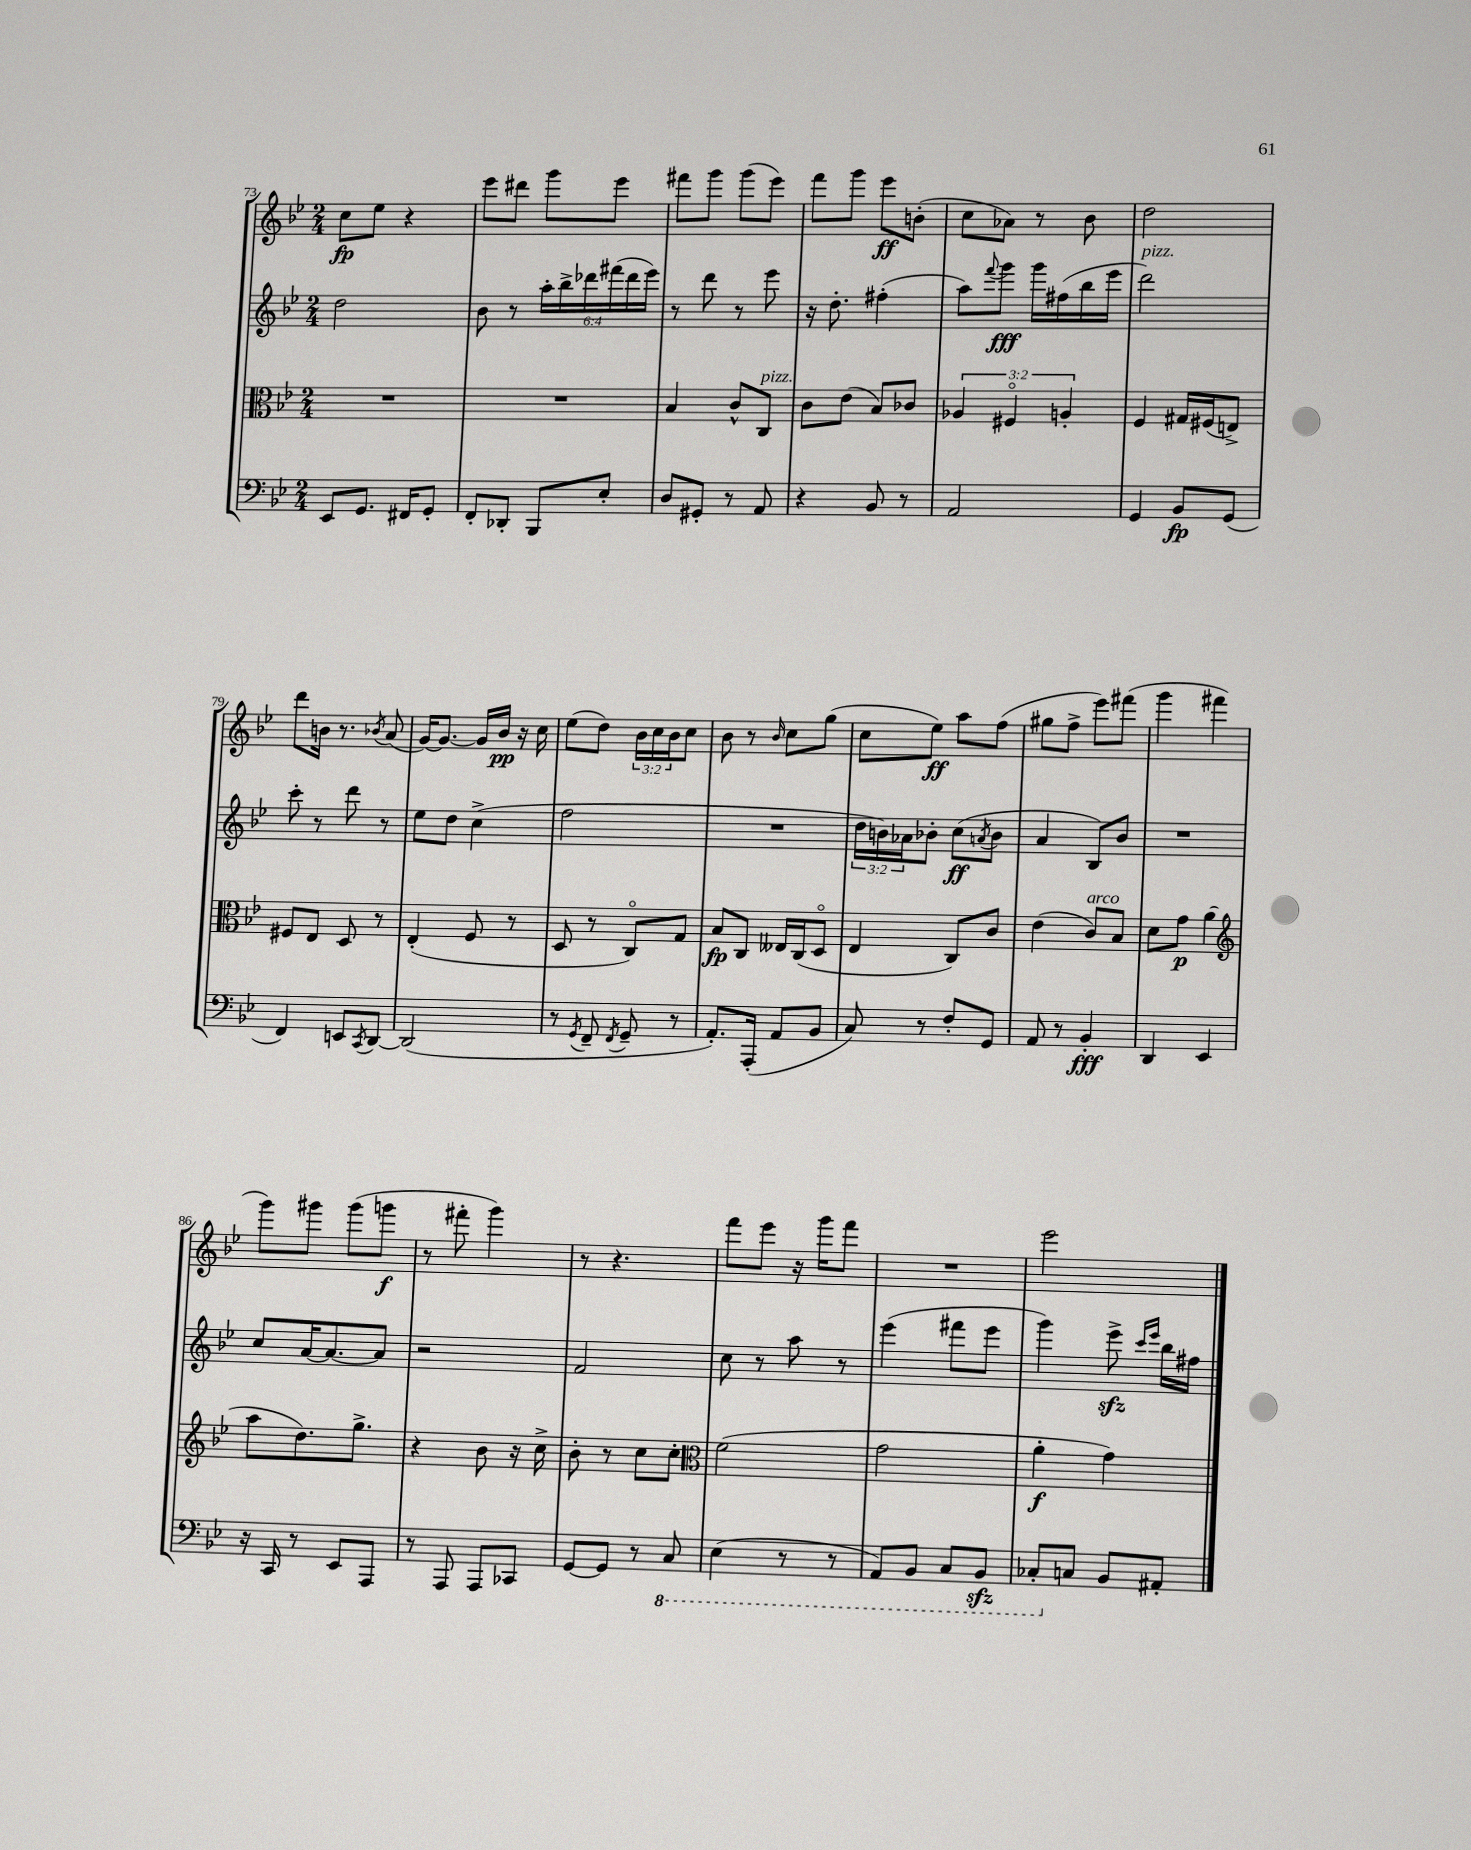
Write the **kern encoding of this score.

**kern	**dynam	**kern	**dynam	**kern	**dynam	**kern	**dynam
*part4	*part4	*part3	*part3	*part2	*part2	*part1	*part1
*staff4	*staff4	*staff3	*staff3	*staff2	*staff2	*staff1	*staff1
*clefF4	*	*clefC3	*	*clefG2	*	*clefG2	*
*k[b-e-]	*	*k[b-e-]	*	*k[b-e-]	*	*k[b-e-]	*
*M2/4	*	*M2/4	*	*M2/4	*	*M2/4	*
=73	=73	=73	=73	=73	=73	=73	=73
8EE-/L	.	2r	.	2dd\	.	8cc\L	fp
8.GG/J	.	.	.	.	.	8ee-\J	.
.	.	.	.	.	.	4r	.
16FF#X/KL	.	.	.	.	.	.	.
8GG'/J	.	.	.	.	.	.	.
=74	=74	=74	=74	=74	=74	=74	=74
8FF'/L	.	2r	.	8b-\	.	8eee-\L	.
8DD-X'/J	.	.	.	8r	.	8ddd#X\J	.
8BBB-/L	.	.	.	24aa'\LL	.	8ggg\L	.
.	.	.	.	24bb-^\	.	.	.
.	.	.	.	24ddd-X\	.	.	.
8E-'/J	.	.	.	(24fff#X\	.	8eee-\J	.
.	.	.	.	24ddd-\	.	.	.
.	.	.	.	24eee-\JJ)	.	.	.
=75	=75	=75	=75	=75	=75	=75	=75
8D/L	.	4B-/	.	8r	.	8fff#X\L	.
8GG#X'/J	.	.	.	8ddd\	.	8ggg\J	.
8r	.	8c^^/L	.	8r	.	(8ggg\L	.
!	!	!LO:TX:a:i:t=pizz.	!	!	!	!	!
8AA/	.	8C/J	.	8eee-\	.	8eee-\J)	.
=76	=76	=76	=76	=76	=76	=76	=76
4r	.	8c\L	.	16r	.	8fff\L	.
.	.	.	.	8.dd'\	.	.	.
.	.	(8e-\J	.	.	.	8ggg\J	.
8BB-/	.	8B-/L)	.	(4ff#X'\	.	8eee-\L	ff
8r	.	8c-X/J	.	.	.	(8bn'\J	.
=77	=77	=77	=77	=77	=77	=77	=77
2AA/	.	6A-X/	.	8aa\L)	.	8cc\L	.
.	.	.	.	8qqfff/	.	.	.
.	.	.	.	8ggg\J	fff	8a-X\J)	.
.	.	6F#X/	.	.	.	.	.
.	.	.	.	16ggg\LL	.	8r	.
.	.	.	.	(16ff#X\	.	.	.
.	.	6An'/	.	.	.	.	.
.	.	.	.	16bb-\	.	8b-\	.
.	.	.	.	16eee-\JJ	.	.	.
=78	=78	=78	=78	=78	=78	=78	=78
!	!	!	!	!LO:TX:a:i:t=pizz.	!	!	!
4GG/	.	4F/	.	2ddd\)	.	2dd\	.
8BB-/L	fp	16G#X/LL	.	.	.	.	.
.	.	(16F#X/J	.	.	.	.	.
(8GG/J	.	8En^/J)	.	.	.	.	.
!!LO:LB:g=z
=79	=79	=79	=79	=79	=79	=79	=79
4FF/)	.	8F#X/L	.	8ccc'\	.	8ddd\L	.
.	.	8E-/J	.	8r	.	16bn\Jk	.
.	.	.	.	.	.	8.r	.
8EEn/L	.	8D/	.	8ddd\	.	.	.
8qCC/	.	.	.	.	.	8qb-X/	.
[8DD/J	.	8r	.	8r	.	(8a/	.
=80	=80	=80	=80	=80	=80	=80	=80
(2DD/]	.	(4E-'/	.	8ee-\L	.	[16g/KL)	.
.	.	.	.	.	.	8.g/J_	.
.	.	.	.	8dd\J	.	.	.
.	.	8F/	.	(4cc^\	.	16g/LL]	.
.	.	.	.	.	.	16b-/JJ	pp
.	.	8r	.	.	.	16r	.
.	.	.	.	.	.	16cc\	.
=81	=81	=81	=81	=81	=81	=81	=81
8r	.	8D/	.	2ff\	.	(8ee-\L	.
8qGG/	.	.	.	.	.	.	.
8FF~/	.	8r	.	.	.	8dd\J)	.
8qFF/	.	.	.	.	.	.	.
8GG~/	.	8C/L)	.	.	.	24b-\LL	.
.	.	.	.	.	.	24cc\	.
.	.	.	.	.	.	24b-\J	.
8r	.	8G/J	.	.	.	8cc\J	.
=82	=82	=82	=82	=82	=82	=82	=82
8.AA'/L)	.	8B-/L	fp	2r	.	8b-\	.
.	.	8C/J	.	.	.	8r	.
(16AAA'/Jk	.	.	.	.	.	.	.
.	.	.	.	.	.	16qqb-/	.
8AA/L	.	16E--X/LL	.	.	.	8cc\L	.
.	.	(16C/J	.	.	.	.	.
8BB-/J	.	8D/J	.	.	.	(8gg\J	.
=83	=83	=83	=83	=83	=83	=83	=83
8C/)	.	4E-/	.	24dd\LL	.	8cc\L	.
.	.	.	.	24bn\)	.	.	.
.	.	.	.	24a-X\J	.	.	.
8r	.	.	.	8b-X'\J	.	8ee-\J)	ff
8F'/L	.	8C/L)	.	(8cc\L	ff	8aa\L	.
.	.	.	.	8qan/	.	.	.
8GG/J	.	8c/J	.	8b-\J	.	(8ff\J	.
=84	=84	=84	=84	=84	=84	=84	=84
8AA/	.	(4e-\	.	4a/	.	8gg#X\L	.
8r	.	.	.	.	.	8ff^\J	.
!	!	!LO:TX:a:i:t=arco	!	!	!	!	!
4BB-'/	fff	8c/L)	.	8B-/L)	.	8eee-\L)	.
.	.	8B-/J	.	8b-/J	.	(8fff#X\J	.
=85	=85	=85	=85	=85	=85	=85	=85
4DD/	.	8d\L	.	2r	.	4ggg\	.
.	.	8g\J	p	.	.	.	.
4EE-/	.	(4a\	.	.	.	4fff#X\	.
!!LO:LB:g=z
=86	=86	=86	=86	=86	=86	=86	=86
*	*	*clefG2	*	*	*	*	*
16r	.	8aa\L	.	8cc/L	.	8ggg\L)	.
16CC/	.	.	.	.	.	.	.
8r	.	8.dd\)	.	[16a/K	.	8ggg#X\J	.
.	.	.	.	8.a/_	.	.	.
8EE-/L	.	.	.	.	.	(8ggg#\L	.
.	.	8.gg^\J	.	.	.	.	.
8AAA/J	.	.	.	8a/J]	.	8gggn\J	f
=87	=87	=87	=87	=87	=87	=87	=87
8r	.	4r	.	2r	.	8r	.
8AAA/	.	.	.	.	.	8fff#X'\	.
8AAA/L	.	8b-\	.	.	.	4ggg\)	.
8CC-X/J	.	16r	.	.	.	.	.
.	.	16cc^\	.	.	.	.	.
=88	=88	=88	=88	=88	=88	=88	=88
[8GG/L	.	8b-'\	.	2f/	.	8r	.
8GG/J]	.	8r	.	.	.	4.r	.
8r	.	8cc\L	.	.	.	.	.
*8ba	*	*	*	*	*	*	*
8CC/	.	8cc'\J	.	.	.	.	.
=89	=89	=89	=89	=89	=89	=89	=89
*	*	*clefC3	*	*	*	*	*
(4EE-\	.	(2f\	.	8cc\	.	8fff\L	.
.	.	.	.	8r	.	8eee-\J	.
8r	.	.	.	8aa\	.	16r	.
.	.	.	.	.	.	16ggg\KL	.
8r	.	.	.	8r	.	8fff\J	.
=90	=90	=90	=90	=90	=90	=90	=90
8AAA/L)	.	2g\	.	(4eee-\	.	2r	.
8BBB-/J	.	.	.	.	.	.	.
8CC/L	.	.	.	8fff#X\L	.	.	.
8BBB-zz/J	.	.	.	8eee-\J	.	.	.
=91	=91	=91	=91	=91	=91	=91	=91
8CC-X'/L	.	4a'\	f	4ggg\)	.	2eee-\	.
*X8ba	*	*	*	*	*	*	*
8Cn/J	.	.	.	.	.	.	.
8BB-/L	.	4g\)	.	8eee-zz^\	.	.	.
.	.	.	.	16qqccc/LL	.	.	.
.	.	.	.	16qqeee-/JJ	.	.	.
8AA#X'/J	.	.	.	16bb-\LL	.	.	.
.	.	.	.	16ff#X\JJ	.	.	.
==	==	==	==	==	==	==	==
*-	*-	*-	*-	*-	*-	*-	*-
